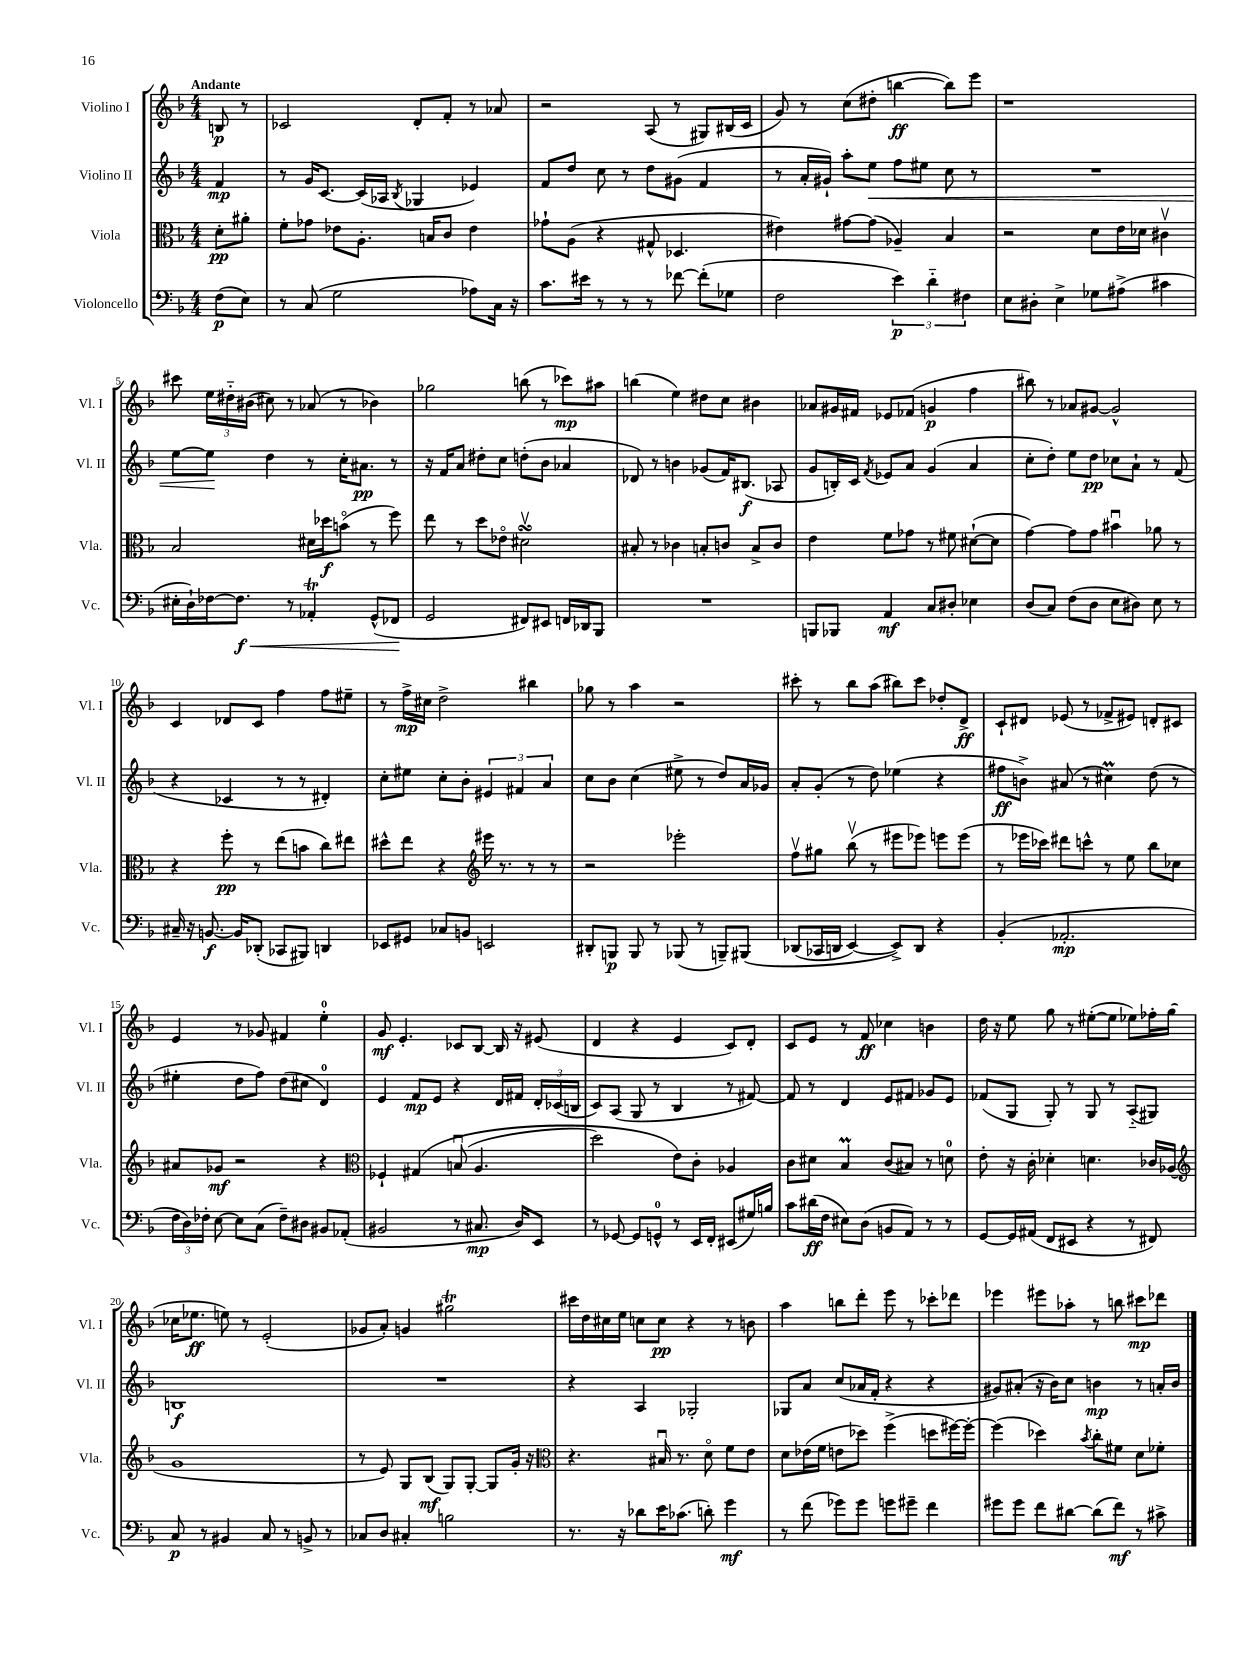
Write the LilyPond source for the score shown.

<<
\new StaffGroup <<
\new Staff = "s0" \with { instrumentName = "Violino I" shortInstrumentName = "Vl. I" } {
    \clef treble \key f \major \numericTimeSignature \time 4/4 \partial 4 \tempo "Andante"
    \autoBeamOff b8\p r8 |
    ces'2 d'8[-. f'8]-. r8 aes'8 |
    r2 a8( r8 gis8[) bis16( c'16] |
    g'8) r8 c''8[( dis''8]-. b''4~\ff b''8[) e'''8] |
    r1 |
    cis'''8 \tuplet 3/2 { e''16[ dis''16-_ bis'16]( } cis''8) r8 aes'8( r8 bes'4) |
    ges''2 b''8( r8 ces'''8[\mp) ais''8] |
    b''4( e''4) dis''8[ c''8] bis'4 |
    aes'8[ gis'16 fis'16] ees'8[ fes'8]( g'4\p f''4 |
    bis''8) r8 aes'8[ gis'8]~ gis'2-^ |
    c'4 des'8[ c'8] f''4 f''8[ eis''8]-- |
    r8 f''16[->\mp cis''16] d''2-> bis''4 |
    ges''8 r8 a''4 r2 |
    cis'''8-. r8 bes''8[ a''8]( bis''8[) cis'''8] des''8[-. d'8]->\ff |
    c'8[-! dis'8] ees'8( r8 fes'8[-> eis'8]) d'8[-. cis'8] |
    e'4 r8 ges'8 fis'4 e''4-0-. |
    g'8\mf e'4.-. ces'8[ bes8]~ bes16 r16 eis'8( |
    d'4 r4 e'4 c'8[) d'8]-. |
    c'8[ e'8] r8 f'8\ff ces''4 b'4 |
    d''16 r16 e''8 g''8 r8 eis''8[~-.( eis''8] ees''8[) fes''16-. g''16]( |
    ces''16[ ees''8.]\ff e''8) r8 e'2-.( |
    ges'8[ a'8]-.) g'4 gis''2\trill |
    cis'''16[ d''16 cis''16 e''16] c''8[ c''8]\pp r4 r8 b'8 |
    a''4 b''8[ d'''8]-. e'''8 r8 ces'''8[-. des'''8] |
    ees'''4 eis'''8[ aes''8]-. r8 b''8 cis'''8[\mp des'''8] \bar "|." |
}
\new Staff = "s1" \with { instrumentName = "Violino II" shortInstrumentName = "Vl. II" } {
    \clef treble \key f \major \numericTimeSignature \time 4/4 \partial 4
    \autoBeamOff f'4\mp |
    r8 g'16[ c'8.]~ c'16[( aes16] \acciaccatura { bes8 } ges4 ees'4) |
    f'8[ d''8] c''8 r8 d''8[ gis'8]( f'4 |
    r8 a'16[-. gis'16]-!) a''8[-. e''8]\< f''8[ eis''8] c''8 r8 |
    R1 |
    e''8[~ e''8]\! d''4 r8 c''16[-. ais'8.]\pp r8 |
    r16 f'16[ a'8] dis''8[-. c''8] d''8[-.( bes'8] aes'4 |
    des'8) r8 b'4 ges'8[( f'16) bis8.]\f( aes8 |
    g'8[ b16-.) c'16] \acciaccatura { f'8 } ees'8[ a'8] g'4( a'4 |
    c''8[-. d''8]-.) e''8[ d''8]\pp ces''8[ a'8]-! r8 f'8( |
    r4 ces'4 r8 r8 dis'4-.) |
    c''8[-. eis''8] c''8[-. bes'8]-. \tuplet 3/2 { eis'4 fis'4 a'4 } |
    c''8[ bes'8] c''4( eis''8-> r8 d''8[) a'16 ges'16] |
    a'8[-. g'8]-.( r8 d''8) ees''4( r4 |
    fis''8[\ff b'8]->) ais'8( r8 cis''4\prall) d''8( r8 |
    eis''4-. d''8[ f''8]) d''8[( cis''8] d'4-0) |
    e'4 f'8[\mp e'8] r4 d'16[ fis'16] \tuplet 3/2 { d'16[-. ces'16( b16] } |
    c'8[) a8]( g8 r8 bes4 r8 fis'8~) |
    fis'8 r8 d'4 e'8[ fis'8] ges'8[ e'8] |
    fes'8[( g8] g8-.) r8 g8 r8 a8[-_( gis8]) |
    b1\f |
    R1 |
    r4 a4 ges2-. |
    ges8[ a'8] c''8[( aes'16 f'16]-. r4 r4 |
    gis'8[) ais'8]-.( r16 bes'16[) c''8] b'4\mp r8 a'16[-. b'16] \bar "|." |
}
\new Staff = "s2" \with { instrumentName = "Viola" shortInstrumentName = "Vla." } {
    \clef alto \key f \major \numericTimeSignature \time 4/4 \partial 4
    \autoBeamOff d'8[-.\pp ais'8]-. |
    f'8[-. ges'8] ees'8[ a8.]-. b16[ c'8] ees'4 |
    ges'8[-! a8]( r4 gis8-^ des4. |
    eis'4) gis'8[~ gis'8]( aes4--) bes4 |
    r2 d'8[ e'16 des'16] cis'4\upbow |
    bes2 dis'16[ des''16\f b'8]\flageolet( r8 f''8) |
    e''8 r8 d''8[ ees'8]\flageolet dis'2\upbow\turn |
    bis8-. r8 ces'4 b8[-. c'8] b8[-> c'8] |
    e'4 f'8[ ges'8] r8 fis'8 dis'8[~-!( dis'8] |
    g'4~) g'8[ g'8] bis'4\downbow aes'8 r8 |
    r4 f''8-.\pp r8 e''8[( b'8] c''8[) eis''8] |
    dis''8[-^ e''8] r4 \clef treble eis'''16 r8. r8 r8 |
    r2 ees'''2-. |
    f''8[\upbow gis''8] bes''8\upbow( r8 eis'''8[ ees'''8]) e'''8[ e'''8]( |
    r8 ees'''16[ ces'''16]) dis'''8[ c'''8]-^ r8 e''8 bes''8[ ces''8] |
    ais'8[ ges'8]\mf r2 r4 |
    \clef alto fes4-! gis4\( b8\downbow( a4. |
    d''2) e'8[\) c'8]-. aes4 |
    c'8[ dis'8] bes4\prall c'8[( bis8]) r8 d'8-0 |
    e'8-. r16 c'16-. des'4-. d'4. ces'16[ aes16]( |
    \clef treble g'1 |
    r8 e'8) g8[ bes8]\mf( g8[) g8]~-. g8[ g'16]-. r16 |
    \clef alto r4. bis16\downbow r8. d'8\flageolet f'8[ e'8] |
    d'8[ ees'16( f'16] e'8[ des''8]) f''4->( d''8[ fis''16~) fis''16]~-. |
    fis''4( des''4) \acciaccatura { bes'8 } c''8[-. fis'8] d'8[ fes'8]-. \bar "|." |
}
\new Staff = "s3" \with { instrumentName = "Violoncello" shortInstrumentName = "Vc." } {
    \clef bass \key f \major \numericTimeSignature \time 4/4 \partial 4
    \autoBeamOff f8[\p( e8]) |
    r8 c8( g2 aes8[) c16] r16 |
    c'8.[ eis'16] r8 r8 r8 fes'8~ fes'8[-.( ges8] |
    f2 \tuplet 3/2 { e'4\p) d'4-_ fis4 } |
    e8[ dis8]-. e4-> ges8[ ais8]->( cis'4 |
    eis16[-. d16-!) fes16~ fes8.]\f\< r8 aes,4-.\trill g,8[-^( fes,8]\! |
    g,2 fis,8[) eis,8] f,16[ des,16 bes,,8] |
    R1 |
    b,,8[ bes,,8] a,4\mf c8[ dis8]-. ees4 |
    d8[( c8]) f8[( d8] e8[ dis8]) e8 r8 |
    cis16-- r16 b,8.~\f b,16[ des,8]-.( ces,8[ bis,,8]) d,4 |
    ees,8[ gis,8] ces8[ b,8] e,2 |
    dis,8[-. b,,8]\p b,,8 r8 bes,,8( r8 b,,8[--) bis,,8]\( |
    des,8[( ces,16 d,16] e,4~) e,8[->\) d,8] r4 |
    bes,4-.( aes,2.-.\mp |
    \tuplet 3/2 { f16[ d16) fes16]-. } e8~ e8[ c8]( fes8[--) dis8] bis,8[ aes,8]-.( |
    bis,2 r8 cis8.\mp d16[) e,8] |
    r8 ges,8~ ges,8[ g,8]-0-^ r8 e,16[ f,16]-. eis,8[( gis16) b16] |
    c'8[ dis'16\ff( f16] eis8[) d8]( b,8[ a,8]) r8 r8 |
    g,8[~ g,16 ais,16]( f,8[ eis,8] r4 r8 fis,8) |
    c8\p r8 bis,4 c8 r8 b,8-> r8 |
    ces8[ d8] cis4-. b2 |
    r8. r16 des'8[ e'16 ces'8.]( d'8-.) g'4\mf |
    r8 f'8( ges'8[) ges'8] g'8[ gis'8]-- f'4 |
    gis'8[ gis'8] f'8[ dis'8]~ dis'8[( f'8]\mf) r8 cis'8-> \bar "|." |
}
>>
>>
